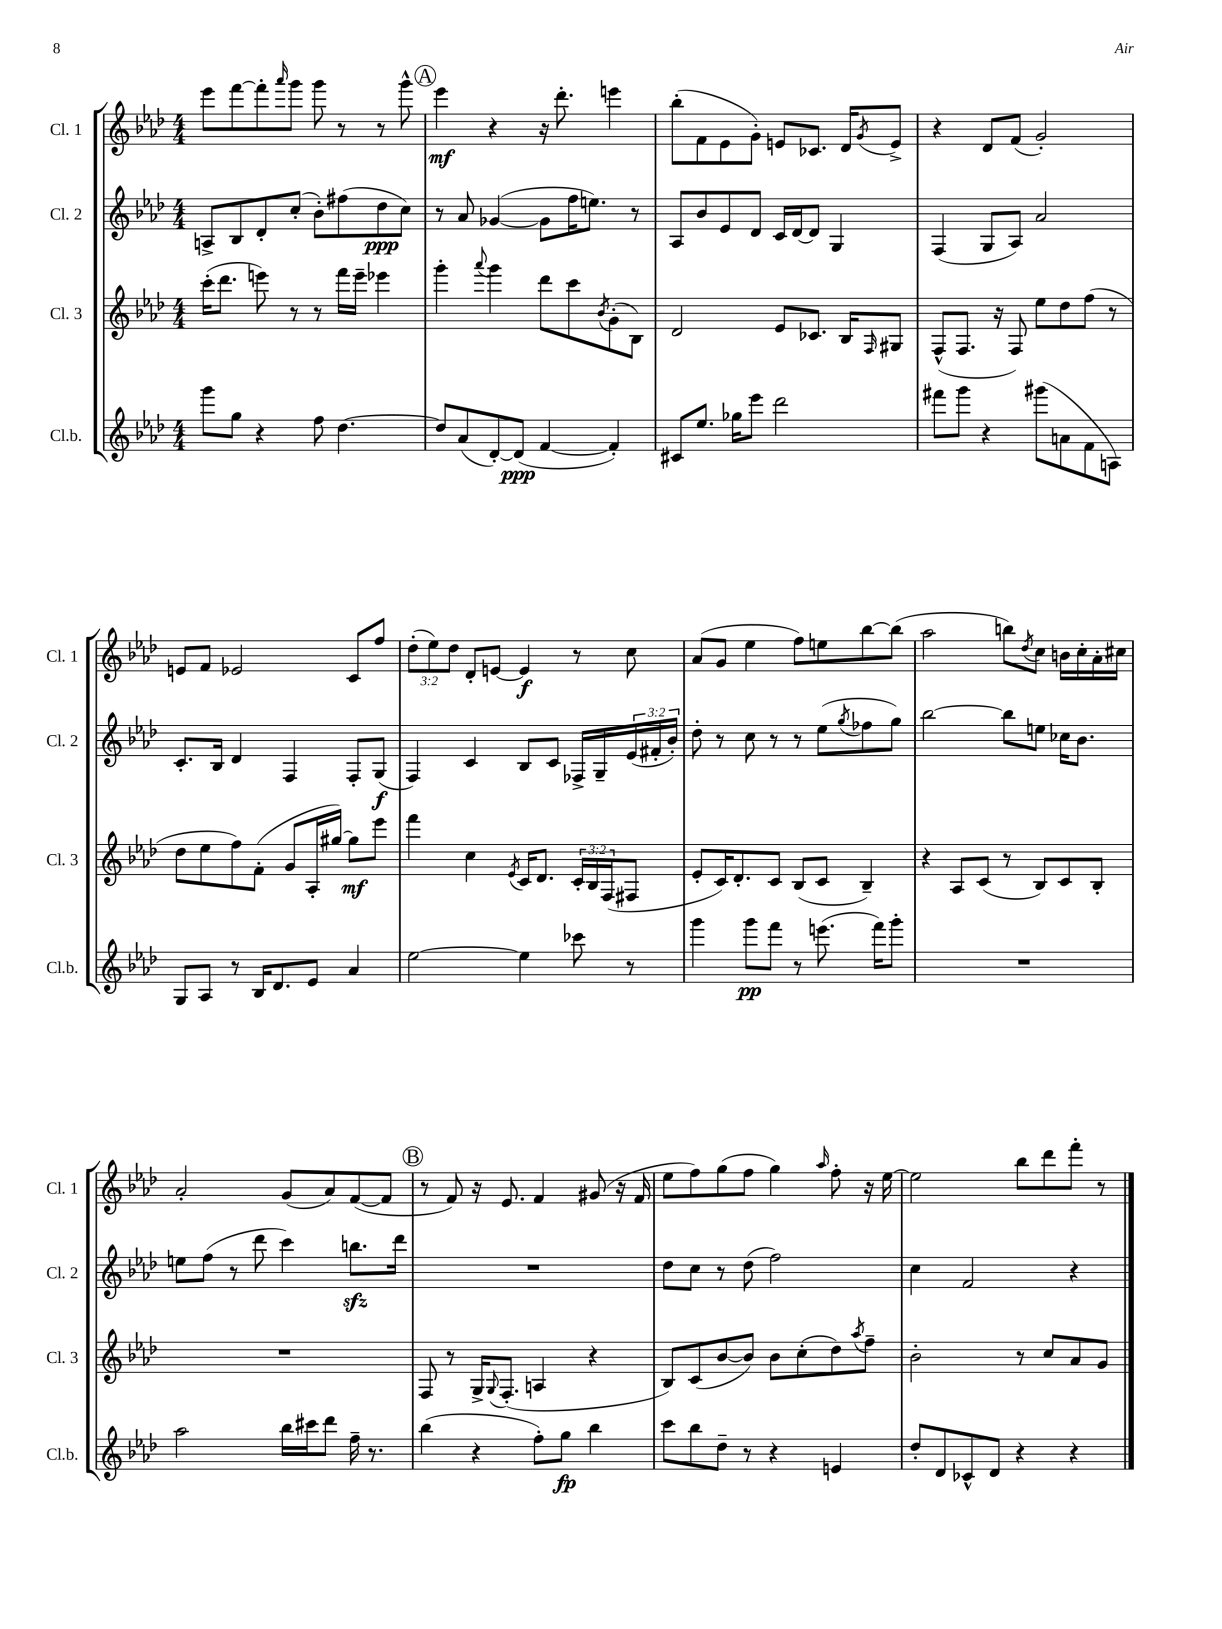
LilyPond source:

<<
\new StaffGroup <<
\new Staff = "s0" \with { instrumentName = "Cl. 1" shortInstrumentName = "Cl. 1" } {
    \clef treble \key aes \major \numericTimeSignature \time 4/4 \override Staff.TupletNumber.text = #tuplet-number::calc-fraction-text
    ees'''8 f'''8~ f'''8-. \grace { aes'''16 } g'''8 g'''8 r8 r8 g'''8-^ |
    \mark \markup { \circle "A" } ees'''4\mf r4 r16 des'''8.-. e'''4 |
    bes''8-.( f'8 ees'8 g'8-.) e'8 ces'8. des'16 \acciaccatura { g'8 } e'8-> |
    r4 des'8 f'8( g'2-.) |
    e'8 f'8 ees'2 c'8 f''8 |
    \tuplet 3/2 { des''8-.( ees''8) des''8 } des'8-. e'8~ e'4\f r8 c''8 |
    aes'8( g'8 ees''4 f''8) e''8 bes''8~ bes''8( |
    aes''2 b''8) \acciaccatura { des''8 } c''8 b'16 c''16-. aes'16-. cis''16 |
    aes'2-. g'8( aes'8) f'8~( f'8 |
    \mark \markup { \circle "B" } r8 f'8) r16 ees'8. f'4 gis'8( r16 f'16 |
    ees''8 f''8) g''8( f''8 g''4) \grace { aes''16 } f''8-. r16 ees''16~ |
    ees''2 bes''8 des'''8 f'''8-. r8 \bar "|." |
}
\new Staff = "s1" \with { instrumentName = "Cl. 2" shortInstrumentName = "Cl. 2" } {
    \clef treble \key aes \major \numericTimeSignature \time 4/4 \override Staff.TupletNumber.text = #tuplet-number::calc-fraction-text
    a8-> bes8 des'8-. c''8-.( bes'8-.) fis''8( des''8\ppp c''8) |
    \mark \markup { \circle "A" } r8 aes'8 ges'4~( ges'8 f''16 e''8.) r8 |
    aes8 bes'8 ees'8 des'8 c'16 des'16~ des'8 g4 |
    f4( g8 aes8) aes'2 |
    c'8.-. bes16 des'4 f4 f8-. g8\f( |
    f4) c'4 bes8 c'8 fes16-> g16-- \tuplet 3/2 { ees'16( fis'16-. bes'16-.) } |
    des''8-. r8 c''8 r8 r8 ees''8( \acciaccatura { g''8 } fes''8 g''8) |
    bes''2~ bes''8 e''8 ces''16 bes'8. |
    e''8 f''8( r8 des'''8 c'''4) b''8.\sfz des'''16 |
    \mark \markup { \circle "B" } R1 |
    des''8 c''8 r8 des''8( f''2) |
    c''4 f'2 r4 \bar "|." |
}
\new Staff = "s2" \with { instrumentName = "Cl. 3" shortInstrumentName = "Cl. 3" } {
    \clef treble \key aes \major \numericTimeSignature \time 4/4 \override Staff.TupletNumber.text = #tuplet-number::calc-fraction-text
    c'''16-.( des'''8. e'''8) r8 r8 f'''16 e'''16-- ees'''4 |
    \mark \markup { \circle "A" } g'''4-. \appoggiatura { aes'''8 } g'''4 des'''8 c'''8 \acciaccatura { bes'8 } g'8-.( bes8) |
    des'2 ees'8 ces'8. bes16 \grace { f16 } gis8 |
    f8-^( f8. r16 f8) ees''8 des''8 f''8( r8 |
    des''8 ees''8 f''8) f'8-.( g'8 aes16-. gis''16~) gis''8\mf ees'''8 |
    f'''4 c''4 \acciaccatura { ees'8 } c'16 des'8. \tuplet 3/2 { c'16-. bes16 f16( } fis8 |
    ees'8-. c'16) des'8.-. c'8 bes8( c'8 bes4--) |
    r4 aes8 c'8( r8 bes8) c'8 bes8-. |
    R1 |
    \mark \markup { \circle "B" } f8 r8 g16-> \appoggiatura { g8 } f8.-.( a4 r4 |
    bes8) c'8( bes'8~ bes'8) bes'8 c''8-.( des''8) \acciaccatura { aes''8 } f''8-- |
    bes'2-. r8 c''8 aes'8 g'8 \bar "|." |
}
\new Staff = "s3" \with { instrumentName = "Cl.b." shortInstrumentName = "Cl.b." } {
    \clef treble \key aes \major \numericTimeSignature \time 4/4
    g'''8 g''8 r4 f''8 des''4.~ |
    \mark \markup { \circle "A" } des''8 aes'8( des'8~-.) des'8\ppp( f'4~ f'4-.) |
    cis'8 ees''8. ges''16 ees'''8 des'''2 |
    fis'''8 g'''8 r4 gis'''8( a'8 f'8 a8) |
    g8 aes8 r8 bes16 des'8. ees'8 aes'4 |
    ees''2~ ees''4 ces'''8 r8 |
    g'''4 g'''8\pp f'''8 r8 e'''8.( f'''16) g'''8-. |
    R1 |
    aes''2 bes''16 cis'''16 des'''8 f''16-- r8. |
    \mark \markup { \circle "B" } bes''4( r4 f''8-.) g''8\fp bes''4 |
    c'''8 bes''8 des''8-- r8 r4 e'4 |
    des''8-. des'8 ces'8-^ des'8 r4 r4 \bar "|." |
}
>>
>>
\layout { \context { \Score \remove "Bar_number_engraver" } }
